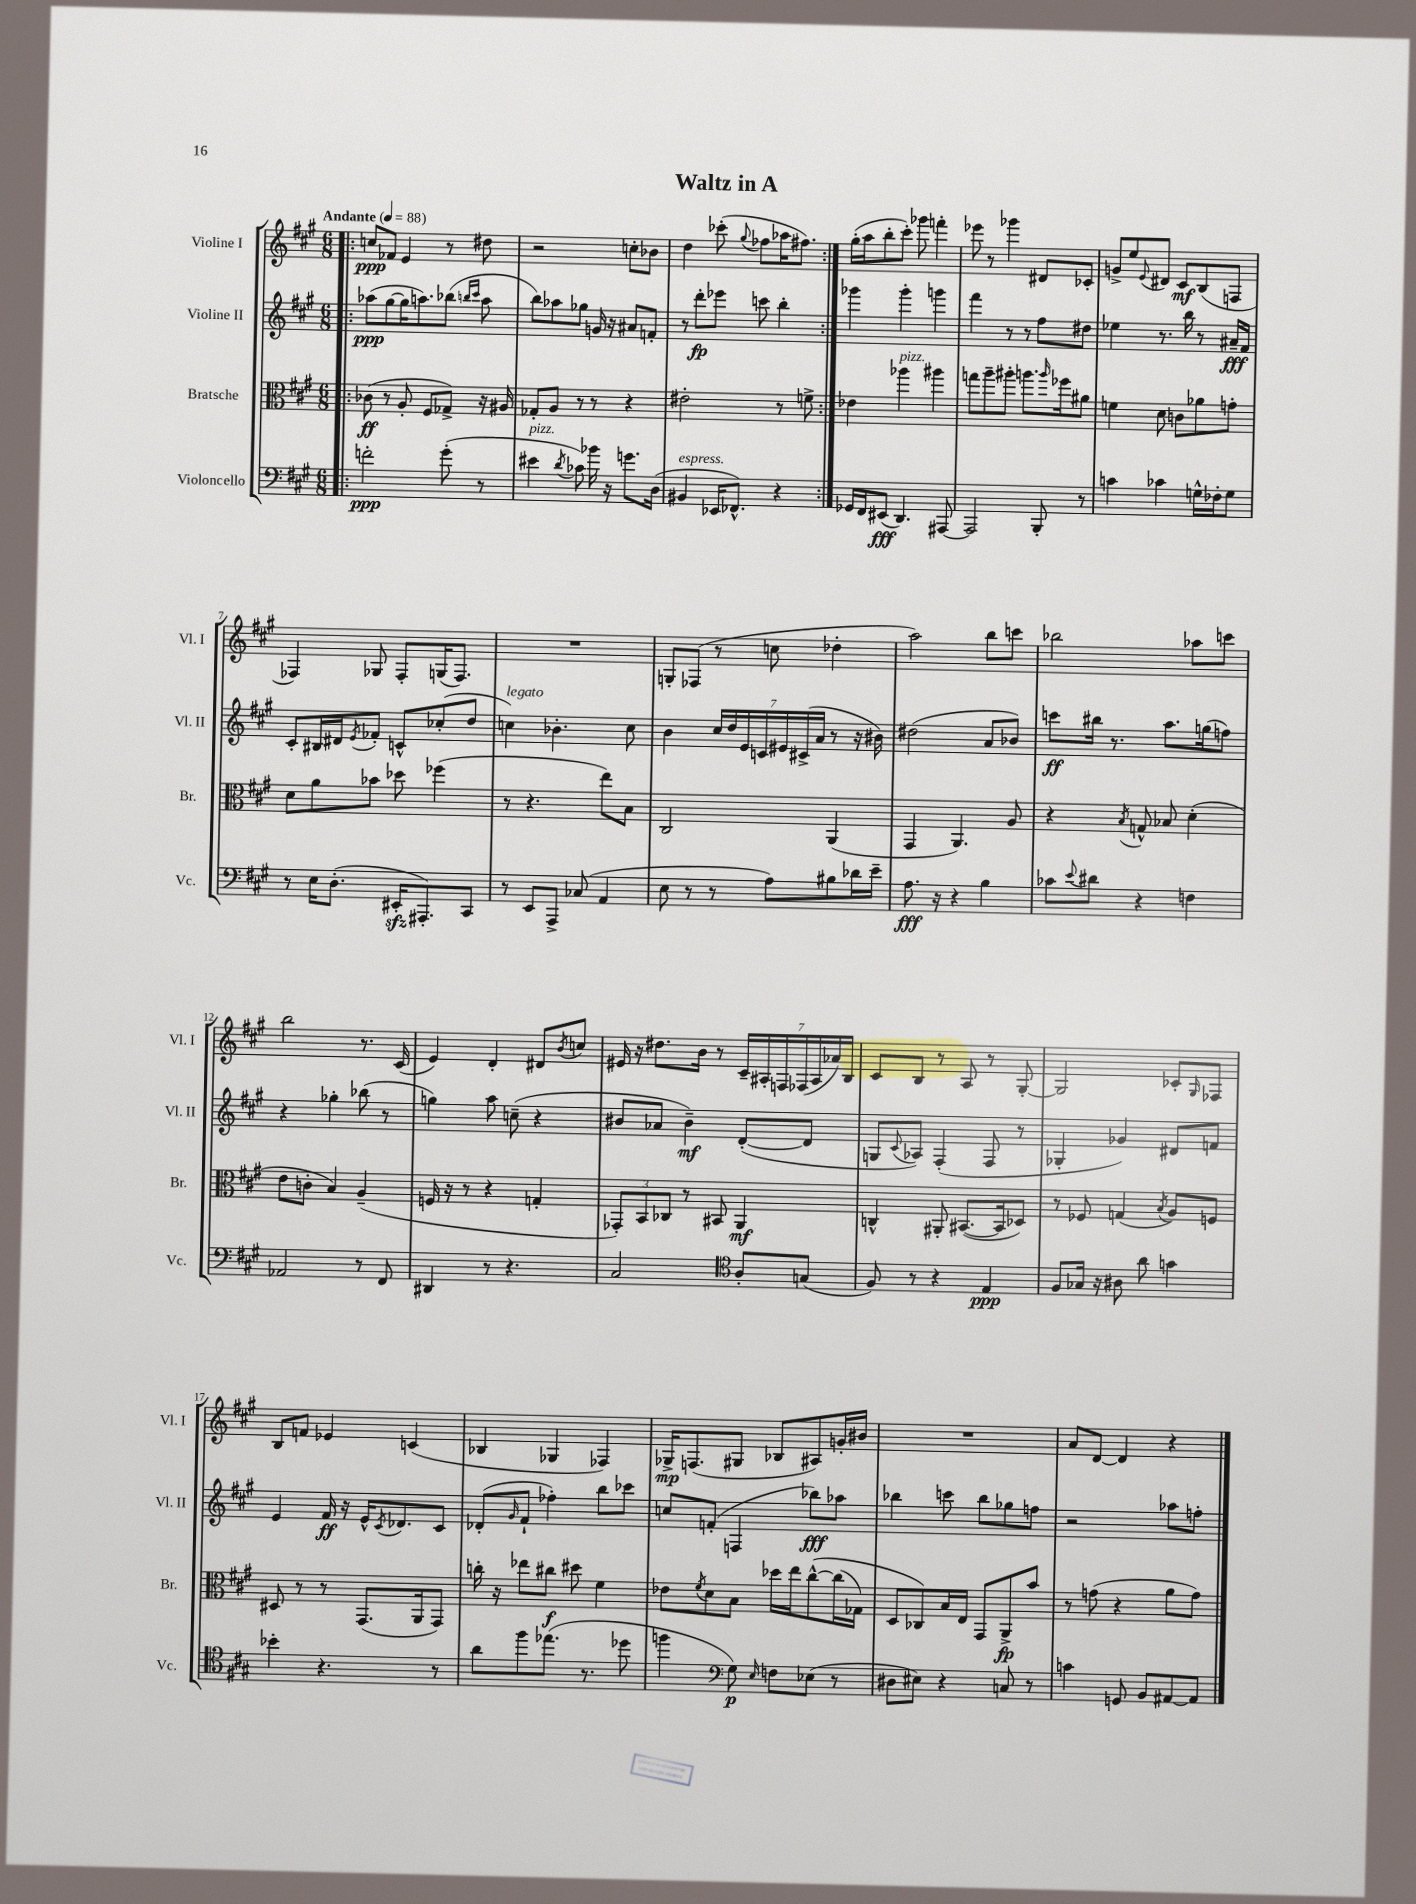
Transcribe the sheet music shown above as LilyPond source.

\header { title = "Waltz in A" }
<<
\new StaffGroup <<
\new Staff = "s0" \with { instrumentName = "Violine I" shortInstrumentName = "Vl. I" } {
    \clef treble \key a \major \numericTimeSignature \time 6/8 \tempo "Andante" 4 = 88
    \repeat volta 2 { \bar ".|:" c''8\ppp fes'8 e'4 r8 dis''8 |
    r2 c''8-. bes'8 |
    d''4 ces'''8-.( \appoggiatura { gis''8 } fes''8 aes''16 fis''8.) | }
    gis''16-.( a''16 b''8-. cis'''8-.) ges'''8 f'''4-. |
    ees'''8 r8 ges'''4 dis'8 ces'8-. |
    g'8-> e''8 \appoggiatura { e'8 } dis'8 cis'8\mf b8( f8 |
    fes4) ges8 fes8-. g16( fes8.) |
    R2. |
    g8-. fes8( r8 c''8 des''4-. |
    a''2) b''8 c'''8 |
    bes''2 aes''8 c'''8 |
    b''2 r8. cis'16( |
    e'4) d'4-. dis'8 \acciaccatura { b'8 } c''8 |
    eis'16 r16 dis''8. b'16 r8 \tuplet 7/4 { cis'16-- ais16-. f16 fes16( ais16 aes'16) b16 } |
    cis'8 b8 r8 a8 r8 gis8~-. |
    gis2 ces'8-. \grace { gis16 } fes8 |
    b8 f'8 ees'4 c'4( |
    bes4 ges4 fes4) |
    ges16->\mp f8.( gis8 bes8 ais8) g'16-. bis'16 |
    R2. |
    a'8 d'8~ d'4 r4 \bar "|." |
}
\new Staff = "s1" \with { instrumentName = "Violine II" shortInstrumentName = "Vl. II" } {
    \clef treble \key a \major \numericTimeSignature \time 6/8
    \repeat volta 2 { \bar ".|:" aes''8\ppp( gis''8~ gis''16 a''8.) bes''8( \grace { b''16 cis'''16 } a''8 |
    b''8) aes''8 ges''8 g'16 r16 ais'8 f'8-. |
    r8 d'''8-.\fp ees'''8 c'''8 b''4-. | }
    ges'''4 ges'''4-. g'''4 |
    fis'''4 r8 r8 fis''8 dis''8 |
    ees''4 r8. b''16 r8 ais'16--\fff fis'16 |
    cis'8-. bis16 dis'16 \acciaccatura { e'8 } fes'8-. c'8-^ ces''8-.( d''8 |
    c''4^\markup { \italic "legato" }) bes'4.-. c''8 |
    b'4 \tuplet 7/4 { cis''16 d''16 e'16 c'16 eis'16 cis'16->( a'16 } r8 r16 bis'16) |
    dis''2( a'8 bes'8) |
    c'''8\ff bis''16 r8. a''8. g''16( f''8) |
    r4 ges''4-. bes''8( r8 |
    g''4) a''8 c''8--( r4 |
    bis'8 aes'8 bis'4--\mf) d'8~-.( d'8 |
    g8 \appoggiatura { cis'8 } aes8) fis4-.( fis8 r8 |
    ges4-. ges'4) dis'8 f'8 |
    e'4 fis'16\ff r16 e'16-^ \acciaccatura { cis'8 } des'8. cis'8 |
    des'8-.( \grace { gis'16 } fis'8-! fes''4-.) b''8 ces'''8 |
    c''8 f'8-.( f4 bes''8\fff) aes''8 |
    bes''4 c'''8 bes''8 ges''8 f''8 |
    r2 aes''8 f''8-. \bar "|." |
}
\new Staff = "s2" \with { instrumentName = "Bratsche" shortInstrumentName = "Br." } {
    \clef alto \key a \major \numericTimeSignature \time 6/8
    \repeat volta 2 { \bar ".|:" ces'8\ff( r8 a8-. fis8 ges8->) r16 ais16 |
    ges8-. a8 r8 r8 r4 |
    eis'2-. r8 f'8-> | }
    ees'4 aes''4^\markup { \italic "pizz." } ais''4 |
    g''8 a''8-- ais''8-. a''8. \grace { a''16 } fes''16 ais'8 |
    f'4 d'8 c'8 aes'8 g'8-. |
    d'8 a'8 bes'8 des''8 fes''4( |
    r8 r4. e''8) b8 |
    cis2 a,4( |
    gis,4 a,4.) a8 |
    r4 \acciaccatura { b8 } g8-^ bes8 d'4-.( |
    e'8 c'8-. b4) a4--( |
    f16 r16 r8 r4 g4-. |
    \tuplet 3/2 { ges,8-.) b,8 ces8 } r8 bis,8 a,4\mf |
    c4-^ ais,8-. bis,8.~( bis,16 des8) |
    r8 fes8 g4( \acciaccatura { b8 } a8) f8 |
    dis8 r8 r8 gis,8.( a,16 gis,8) |
    c''16-. r16 ees''8 cis''8\f dis''8 fis'4 |
    ees'8 \acciaccatura { fis'8 } d'8 b8 des''16 e''16 cis''8~-^\( cis''16( ges16) |
    d8 ces8\) b16 e16 gis,8 a,8->\fp b'8 |
    r8 g'8( r4 a'8 g'8) \bar "|." |
}
\new Staff = "s3" \with { instrumentName = "Violoncello" shortInstrumentName = "Vc." } {
    \clef bass \key a \major \numericTimeSignature \time 6/8
    \repeat volta 2 { \bar ".|:" f'2-.\ppp gis'8-.( r8 |
    eis'4^\markup { \italic "pizz." } \acciaccatura { d'8 } ces'8) bes'16 r16 g'8. d16( |
    bis,4^\markup { \italic "espress." } ees,16 fes,8.-^) r4 | }
    ges,16 fis,16 eis,8\fff( d,4.) ais,,8~ |
    ais,,2 b,,8-. r8 |
    c'4 ces'4 g16-^ fes16-. g8 |
    r8 e16 d8.-.( eis,16-.\sfz ais,,8.-.) cis,8 |
    r8 e,8 a,,8-> ces8( a,4 |
    e8 r8 r8 a8) bis8 des'16 e'16-- |
    a8.\fff r16 r4 b4 |
    ces'8 \appoggiatura { e'8 } dis'8 r4 f4 |
    aes,2 r8 fis,8 |
    dis,4 r8 r4. |
    cis2 \clef tenor a8-. g8( |
    fis8) r8 r4 e4\ppp |
    fis8 ges16 r16 ais8 a'8 g'4 |
    bes'4-. r4. r8 |
    a'8 fis''8 ees''8.( r8. des''8 |
    f''4 \clef bass gis8\p) \grace { e16 } f8 ees8( r8 |
    dis8 eis8) r4 c8 r8 |
    c'4 g,8 b,8 ais,8~ ais,8 \bar "|." |
}
>>
>>
